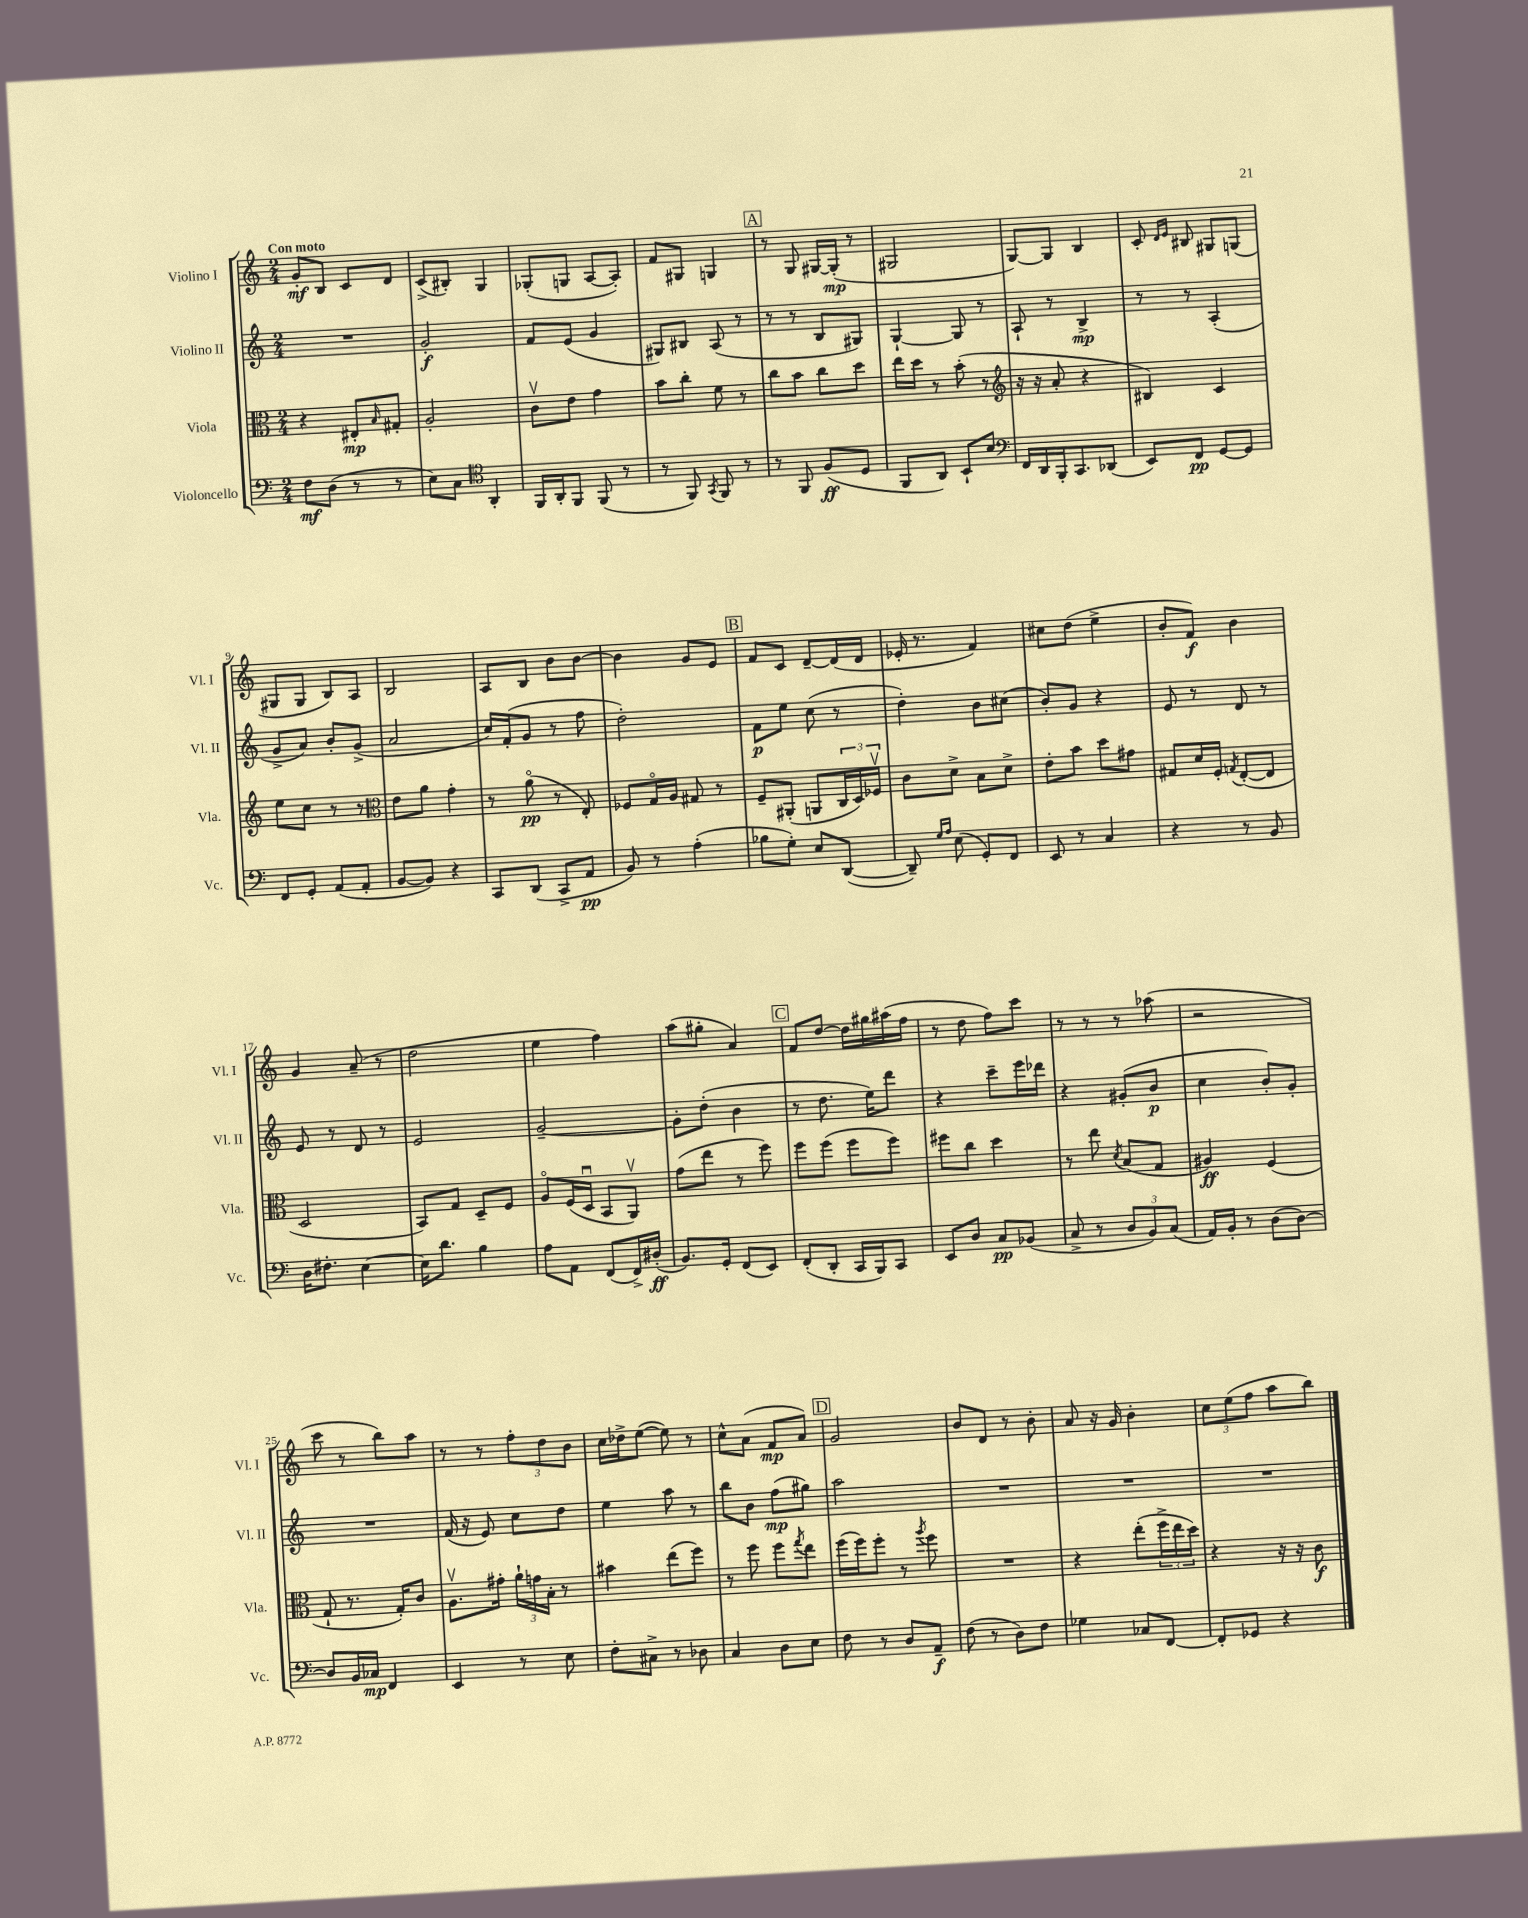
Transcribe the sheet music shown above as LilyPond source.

<<
\new StaffGroup <<
\new Staff = "s0" \with { instrumentName = "Violino I" shortInstrumentName = "Vl. I" } {
    \clef treble \key c \major \numericTimeSignature \time 2/4 \tempo "Con moto"
    g'8-.\mf b8 c'8 d'8 |
    c'8->( bis8-.) g4 |
    ges8-.( g8 a8~ a8-.) |
    f'8 gis8 g4 |
    \mark \markup { \box "A" } r8 g8 gis16~ gis16-.\mp( r8 |
    gis2 |
    g8~) g8 b4 |
    c'8-. \grace { d'16 e'16 } bis8 gis8 g8( |
    gis8 gis8 b8) a8 |
    b2 |
    a8 b8 b'8 b'8~ |
    b'4 g'8 e'8 |
    \mark \markup { \box "B" } f'8 c'8 d'8~-- d'16( d'16 |
    ees'16-. r8. f'4) |
    cis''8 d''8( e''4-> |
    b'8-. f'8\f) b'4 |
    g'4 a'8--( r8 |
    d''2 |
    e''4 f''4) |
    a''8( gis''8-. a'4) |
    \mark \markup { \box "C" } f'8 d''8~ d''16 gis''16 ais''16( f''16 |
    r8 d''8 f''8) c'''8 |
    r8 r8 r8 aes''8( |
    r2 |
    c'''8 r8 b''8) a''8 |
    r8 r8 \tuplet 3/2 { f''8-. d''8 b'8 } |
    c''16 des''16-> e''8~( e''8) r8 |
    c''8-^ a'8( f'8\mp a'8) |
    \mark \markup { \box "D" } g'2 |
    b'8 d'8 r8 b'8-. |
    a'8 r16 g'16 b'4-. |
    \tuplet 3/2 { c''8 e''8( f''8 } a''8 b''8) \bar "|." |
}
\new Staff = "s1" \with { instrumentName = "Violino II" shortInstrumentName = "Vl. II" } {
    \clef treble \key c \major \numericTimeSignature \time 2/4
    R2 |
    g'2-.\f |
    f'8 e'8( g'4 |
    gis8) bis8 a8( r8 |
    \mark \markup { \box "A" } r8 r8 b8 gis8) |
    g4~-! g8 r8 |
    a8-! r8 b4->\mp |
    r8 r8 a4-.( |
    g'8-> a'8) b'8-. g'8->( |
    a'2 |
    c''16) f'16-.( g'8 r8 f''8 |
    d''2-.) |
    \mark \markup { \box "B" } f'8\p e''8 c''8( r8 |
    d''4-.) b'8 cis''8( |
    b'8-.) g'8 r4 |
    e'8 r8 d'8 r8 |
    e'8 r8 d'8 r8 |
    e'2 |
    g'2~-- |
    g'8-. d''8-.( b'4 |
    \mark \markup { \box "C" } r8 d''8. e''16) d'''8 |
    r4 c'''8-- e'''16 des'''16 |
    r4 gis'8-.( b'8\p |
    c''4 b'8-.) g'8-. |
    R2 |
    f'16( r16 e'8) c''8 d''8 |
    e''4 a''8 r8 |
    b''8 b'8 f''8\mp( gis''8) |
    \mark \markup { \box "D" } a''2 |
    R2 |
    R2 |
    R2 \bar "|." |
}
\new Staff = "s2" \with { instrumentName = "Viola" shortInstrumentName = "Vla." } {
    \clef alto \key c \major \numericTimeSignature \time 2/4
    r4 eis8-.\mp \grace { b16 } gis8-. |
    a2-. |
    c'8\upbow e'8 g'4 |
    b'8 c''8-. f'8 r8 |
    \mark \markup { \box "A" } c''8 b'8 c''8 d''8 |
    e''16 d''16 r8 b'8-.( r8 |
    \clef treble r16 r16 a'8-. r4 |
    bis4) c'4 |
    e''8 c''8 r8 r8 |
    \clef alto e'8 a'8 g'4-. |
    r8 a'8\flageolet\pp( r8 e8-.) |
    fes8 g16\flageolet a16 gis8 r8 |
    \mark \markup { \box "B" } f8-- ais,8-.( a,8 \tuplet 3/2 { c16 d16) fes16\upbow } |
    c'8 d'8-> b8 d'8-> |
    e'8-. b'8 d''8 gis'8 |
    gis8 d'16 f16-. \acciaccatura { g8 } e8~-.( e8 |
    d2 |
    b,8) g8 d8-- f8 |
    a8\flageolet f16( d16\downbow b,8 a,8\upbow) |
    g'8( e''8 r8 f''8) |
    \mark \markup { \box "C" } f''8 f''8( f''8 f''8) |
    fis''8 c''8 d''4 |
    r8 e''8 \acciaccatura { d'8 } b8( g8 |
    ais4\ff) f4( |
    g8-! r8. g16-.) c'8 |
    a8.\upbow gis'16-. \tuplet 3/2 { a'16-! g'16 b16-. } r8 |
    bis'4 e''8( f''8) |
    r8 f''8 f''8 \acciaccatura { g''8 } e''8 |
    \mark \markup { \box "D" } f''16( f''16) f''8-. r8 \acciaccatura { a''8 } f''8 |
    R2 |
    r4 e''8-.( \tuplet 3/2 { f''16-> e''16 d''16) } |
    r4 r16 r16 c'8\f \bar "|." |
}
\new Staff = "s3" \with { instrumentName = "Violoncello" shortInstrumentName = "Vc." } {
    \clef bass \key c \major \numericTimeSignature \time 2/4
    f8\mf d8( r8 r8 |
    e8) c8 \clef tenor a,4-. |
    f,16 a,16-. f,8 f,8( r8 |
    r8 f,8) \acciaccatura { g,8 } f,8 r8 |
    \mark \markup { \box "A" } r8 f,8 f8\ff( d8 |
    f,8 a,8) b,8-! b8 |
    \clef bass f,16 d,16 b,,16-. c,8. des,8( |
    e,8) f,8\pp g,8~ g,8 |
    f,8 g,8-. a,8( a,8-. |
    b,8~ b,8) r4 |
    c,8 d,8( c,8-> a,8\pp |
    b,8) r8 a4-.( |
    \mark \markup { \box "B" } bes8 g8-.) e8 d,8~( |
    d,8--) \grace { g16 a16 } e8( g,8-.) f,8 |
    e,8 r8 c4 |
    r4 r8 b,8 |
    d16 fis8.-. e4~ |
    e16 d'8. b4 |
    a8 a,8 f,8( f,16->) dis16-.\ff( |
    b,8.) g,16-. f,8( e,8) |
    \mark \markup { \box "C" } f,8-.( d,8-. c,16 b,,16) c,8 |
    e,8 d8 c8\pp bes,8( |
    c8-> r8 \tuplet 3/2 { d8 b,8) c8( } |
    a,16) b,16-. r8 d8( d8~) |
    d8 b,16 ces16\mp f,4 |
    e,4 r8 e8 |
    f8-. cis8-> r8 des8 |
    c4 d8 e8 |
    \mark \markup { \box "D" } f8 r8 d8 a,8--\f |
    f8( r8 d8) f8 |
    ges4 ces8 f,8~ |
    f,8-. ges,8 r4 \bar "|." |
}
>>
>>
